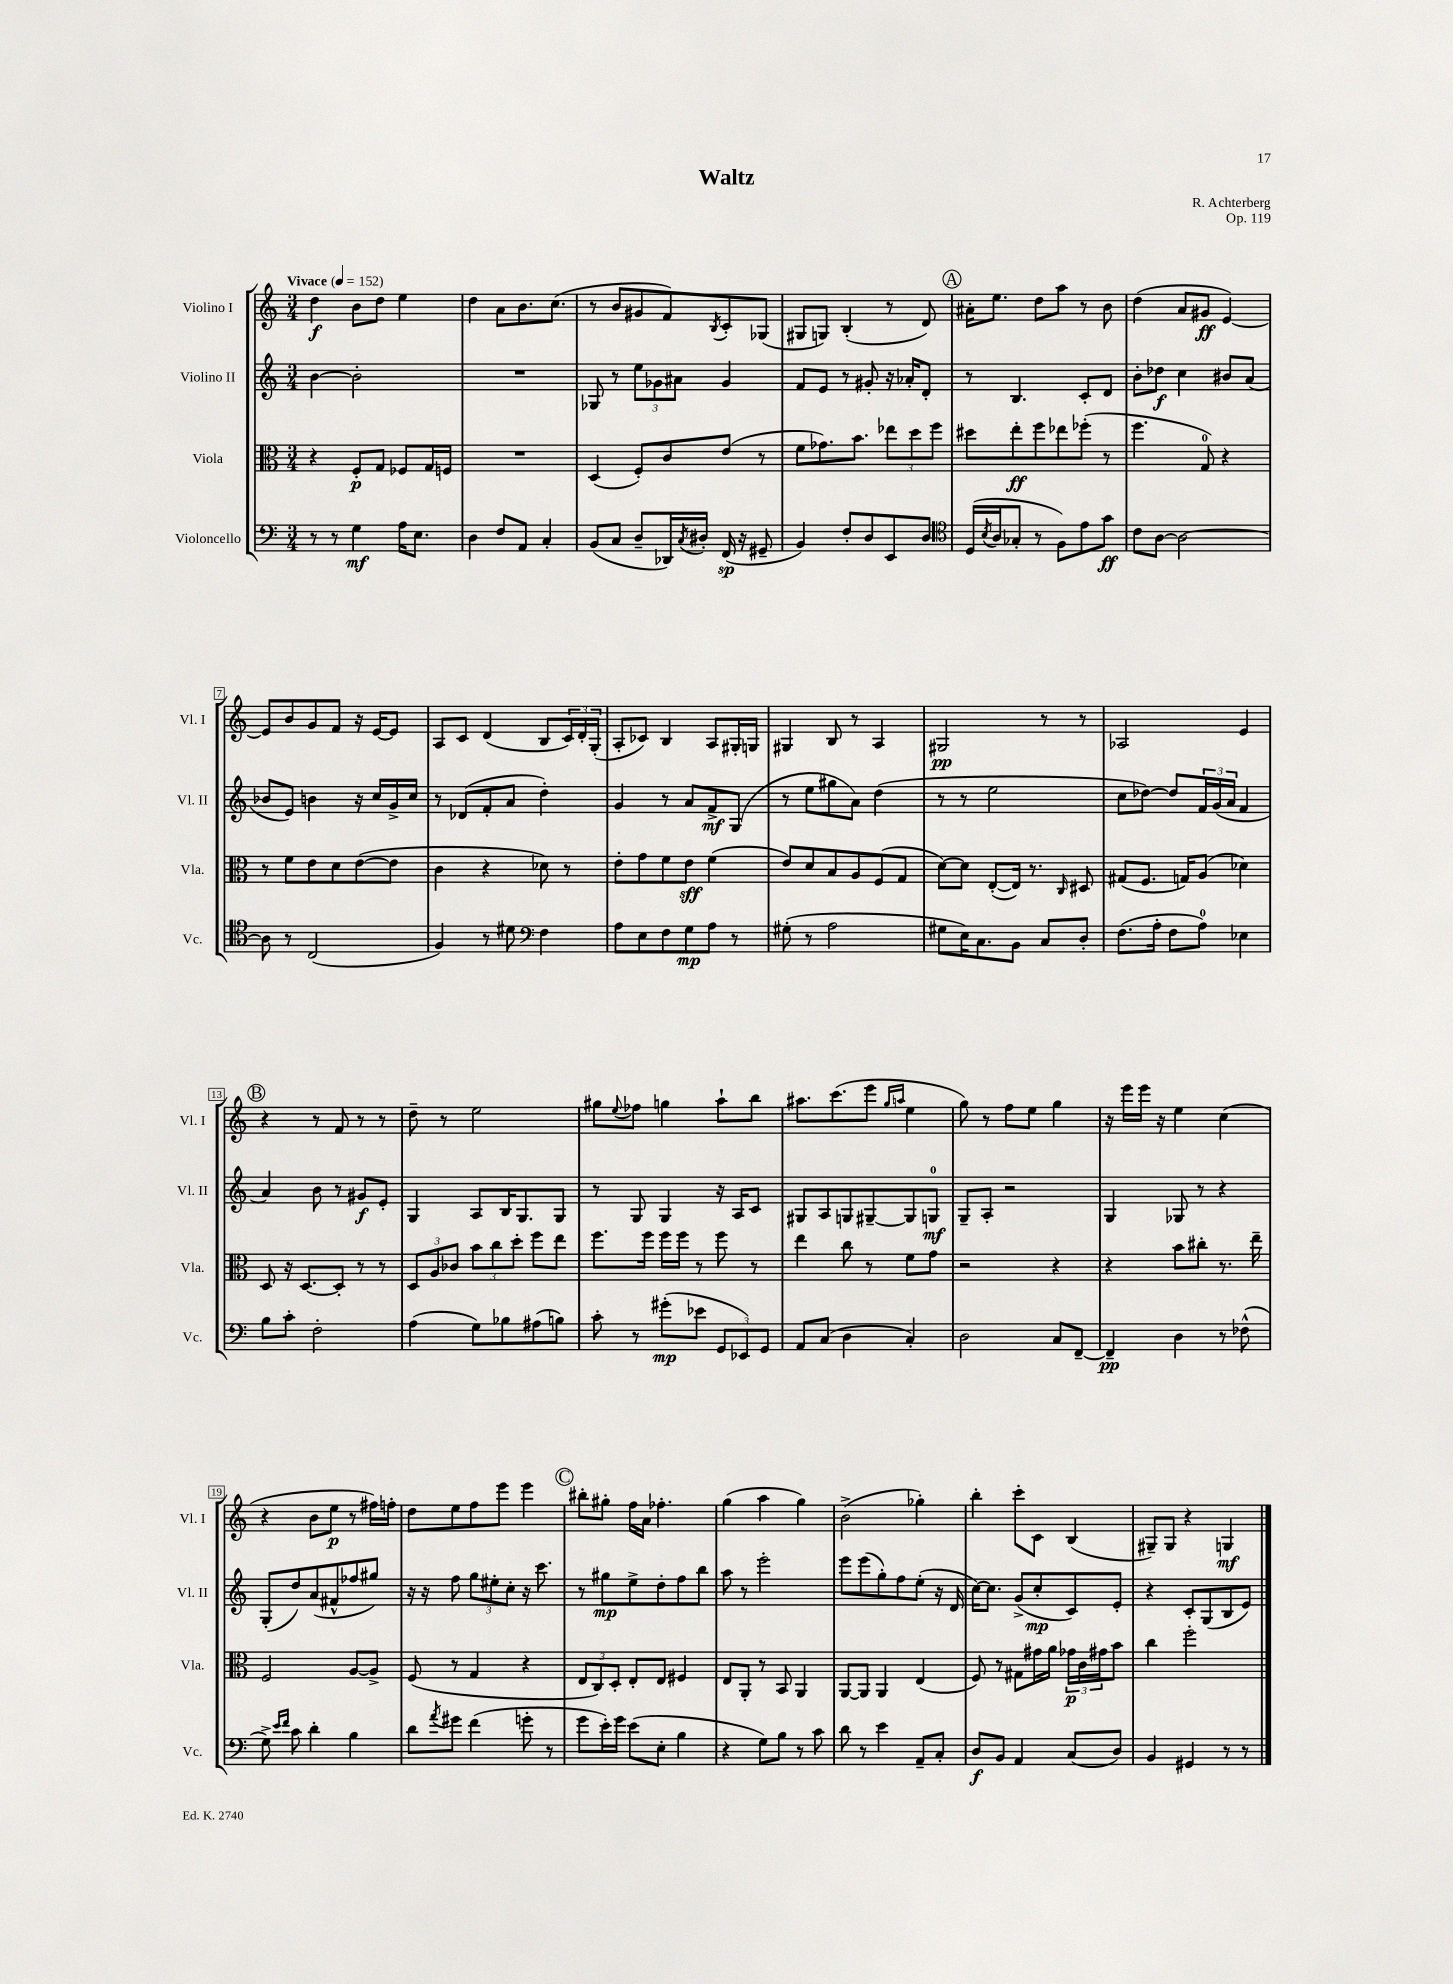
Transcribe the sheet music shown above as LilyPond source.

\header { title = "Waltz" composer = "R. Achterberg" opus = "Op. 119" }
<<
\new StaffGroup <<
\new Staff = "s0" \with { instrumentName = "Violino I" shortInstrumentName = "Vl. I" } {
    \clef treble \key c \major \numericTimeSignature \time 3/4 \tempo "Vivace" 4 = 152
    d''4\f b'8 d''8 e''4 |
    d''4 a'8 b'8. c''8.( |
    r8 b'8 gis'8 f'8) \acciaccatura { b8 } c'8-. ges8( |
    gis8 g8) b4-.( r8 d'8) |
    \mark \markup { \circle "A" } ais'16-. e''8. d''8 a''8 r8 b'8 |
    d''4( a'8 gis'8\ff e'4~) |
    e'8 b'8 g'8 f'8 r16 e'16~ e'8 |
    a8 c'8 d'4( b8 \tuplet 3/2 { c'16) d'16-. g16-.( } |
    a8-. ces'8) b4 a8 gis16-. g16 |
    gis4 b8 r8 a4 |
    gis2\pp r8 r8 |
    aes2 e'4 |
    \mark \markup { \circle "B" } r4 r8 f'8 r8 r8 |
    d''8-- r8 e''2 |
    gis''8 \appoggiatura { e''8 } fes''8 g''4 a''8-! b''8 |
    ais''8. c'''8.( e'''8 \grace { g''16 a''16 } e''4 |
    g''8) r8 f''8 e''8 g''4 |
    r16 e'''16 e'''16 r16 e''4 c''4( |
    r4 b'8 e''8\p r8 fis''16) f''16-. |
    d''8 e''8 f''8 e'''8 e'''4 |
    \mark \markup { \circle "C" } bis''8-. gis''8-. f''16 a'16 fes''4.-. |
    g''4( a''4 g''4) |
    b'2->( ges''4-.) |
    b''4-. c'''8-. c'8 b4( |
    gis8--) gis8 r4 g4\mf \bar "|." |
}
\new Staff = "s1" \with { instrumentName = "Violino II" shortInstrumentName = "Vl. II" } {
    \clef treble \key c \major \numericTimeSignature \time 3/4
    b'4~ b'2-. |
    R2. |
    ges8 r8 \tuplet 3/2 { e''8 ges'8 ais'8 } ges'4 |
    f'8 e'8 r8 gis'8-. r16 aes'16-. d'8-. |
    \mark \markup { \circle "A" } r8 b4. c'8-. d'8 |
    b'8-. des''8\f c''4 bis'8 a'8( |
    bes'8 e'8) b'4 r16 c''16 g'16-> c''16 |
    r8 des'8( f'8-. a'8 d''4-.) |
    g'4 r8 a'8 f'8->\mf g8( |
    r8 e''8 gis''8 a'8) d''4( |
    r8 r8 e''2 |
    c''8 des''8~) des''8 \tuplet 3/2 { f'16 g'16( a'16 } f'4 |
    \mark \markup { \circle "B" } a'4) b'8 r8 gis'8\f e'8-. |
    g4 a8 b16 g8. g8 |
    r8 g8 g4 r16 a16 c'8 |
    gis8 a8 g8 gis8~-- gis8 g8-0\mf |
    g8-- a8-. r2 |
    g4 ges8 r8 r4 |
    g8-.( d''8) a'8( fis'8-^ fes''8 gis''8) |
    r16 r16 f''8 \tuplet 3/2 { g''8 eis''8-. c''8-. } r16 c'''8. |
    \mark \markup { \circle "C" } r8 gis''8\mp e''8-> d''8-. f''8 b''8 |
    a''8 r8 e'''2-. |
    e'''8 e'''8( g''8-.) f''8 e''8-.( r16 d'16 |
    c''16~) c''8. g'8->( c''8-.\mp c'8) e'8-. |
    r4 c'8-. g8( b8 e'8) \bar "|." |
}
\new Staff = "s2" \with { instrumentName = "Viola" shortInstrumentName = "Vla." } {
    \clef alto \key c \major \numericTimeSignature \time 3/4
    r4 f8-.\p g8 fes8 g16 f16 |
    R2. |
    d4( f8-.) c'8 e'8( r8 |
    f'8 ges'8.) b'8. \tuplet 3/2 { ees''8 d''8 f''8 } |
    \mark \markup { \circle "A" } dis''8 e''8-.\ff f''8 ees''8 fes''8-.( r8 |
    f''4. g8-0) r4 |
    r8 f'8 e'8 d'8 e'8~( e'8 |
    c'4 r4 des'8) r8 |
    e'8-. g'8 f'8 e'8\sff f'4( |
    e'8) d'8 b8 a8 f8( g8 |
    d'8~) d'8 e8~-.( e16) r8. \grace { c16 } dis8 |
    gis8( f8. g16) a8( des'4) |
    \mark \markup { \circle "B" } d8 r16 d8.~ d8-. r8 r8 |
    \tuplet 3/2 { d8 a8 ces'8 } \tuplet 3/2 { b'8 c''8 d''8-. } f''8 e''8 |
    f''8. f''16 f''16 f''16 r8 f''8 r8 |
    e''4 c''8 r8 f'8 g'8 |
    r2 r4 |
    r4 b'8 cis''8-. r8. e''16-- |
    f2 a8~ a8-> |
    f8( r8 g4 r4 |
    \mark \markup { \circle "C" } \tuplet 3/2 { e8 c8) d8-. } e8-. e8 fis4 |
    e8 a,8-. r8 b,8 a,4 |
    a,8~ a,8 a,4 e4( |
    f8) r8 gis8 gis'16 a'16 \tuplet 3/2 { ges'16\p c'16 gis'16 } b'8 |
    c''4 f''2-. \bar "|." |
}
\new Staff = "s3" \with { instrumentName = "Violoncello" shortInstrumentName = "Vc." } {
    \clef bass \key c \major \numericTimeSignature \time 3/4
    r8 r8 g4\mf a16 e8. |
    d4 f8 a,8 c4-. |
    b,8( c8 d8-- des,16) \acciaccatura { c8 } dis16-. f,16\sp( r16 gis,8-- |
    b,4) f8-. d8 e,8 d8 |
    \mark \markup { \circle "A" } \clef tenor d16( \acciaccatura { b8 } a16 ges8-. r8 f8) e'8 g'8\ff |
    c'8 a8~ a2~ |
    a8 r8 c2( |
    f4) r8 dis'8 \clef bass f4 |
    a8 e8 f8 g8\mp a8 r8 |
    gis8-.( r8 a2 |
    gis8 e16) c8. b,8 c8 d8-. |
    f8.( a16-. f8 a8-0) ees4 |
    \mark \markup { \circle "B" } b8 c'8-. f2-. |
    a4( g8) bes8 ais8( b8) |
    c'8-. r8 gis'8-.\mp( ees'8 \tuplet 3/2 { g,8 ees,8) g,8 } |
    a,8 c8( d4 c4-.) |
    d2 c8 f,8~-- |
    f,4--\pp d4 r8 fes8-^( |
    g8->) \grace { e'16 f'16 } c'8 d'4-. b4 |
    d'8 \acciaccatura { a'8 } gis'8 f'4( g'8-. r8 |
    \mark \markup { \circle "C" } g'8 e'16-.) g'16 e'8( e8-. b4 |
    r4 g8) b8 r8 c'8 |
    d'8 r8 e'4 a,8-- c8-. |
    d8\f b,8 a,4 c8( d8) |
    b,4 gis,4 r8 r8 \bar "|." |
}
>>
>>
\layout { \context { \Score \override BarNumber.stencil = #(make-stencil-boxer 0.1 0.3 ly:text-interface::print) } }
